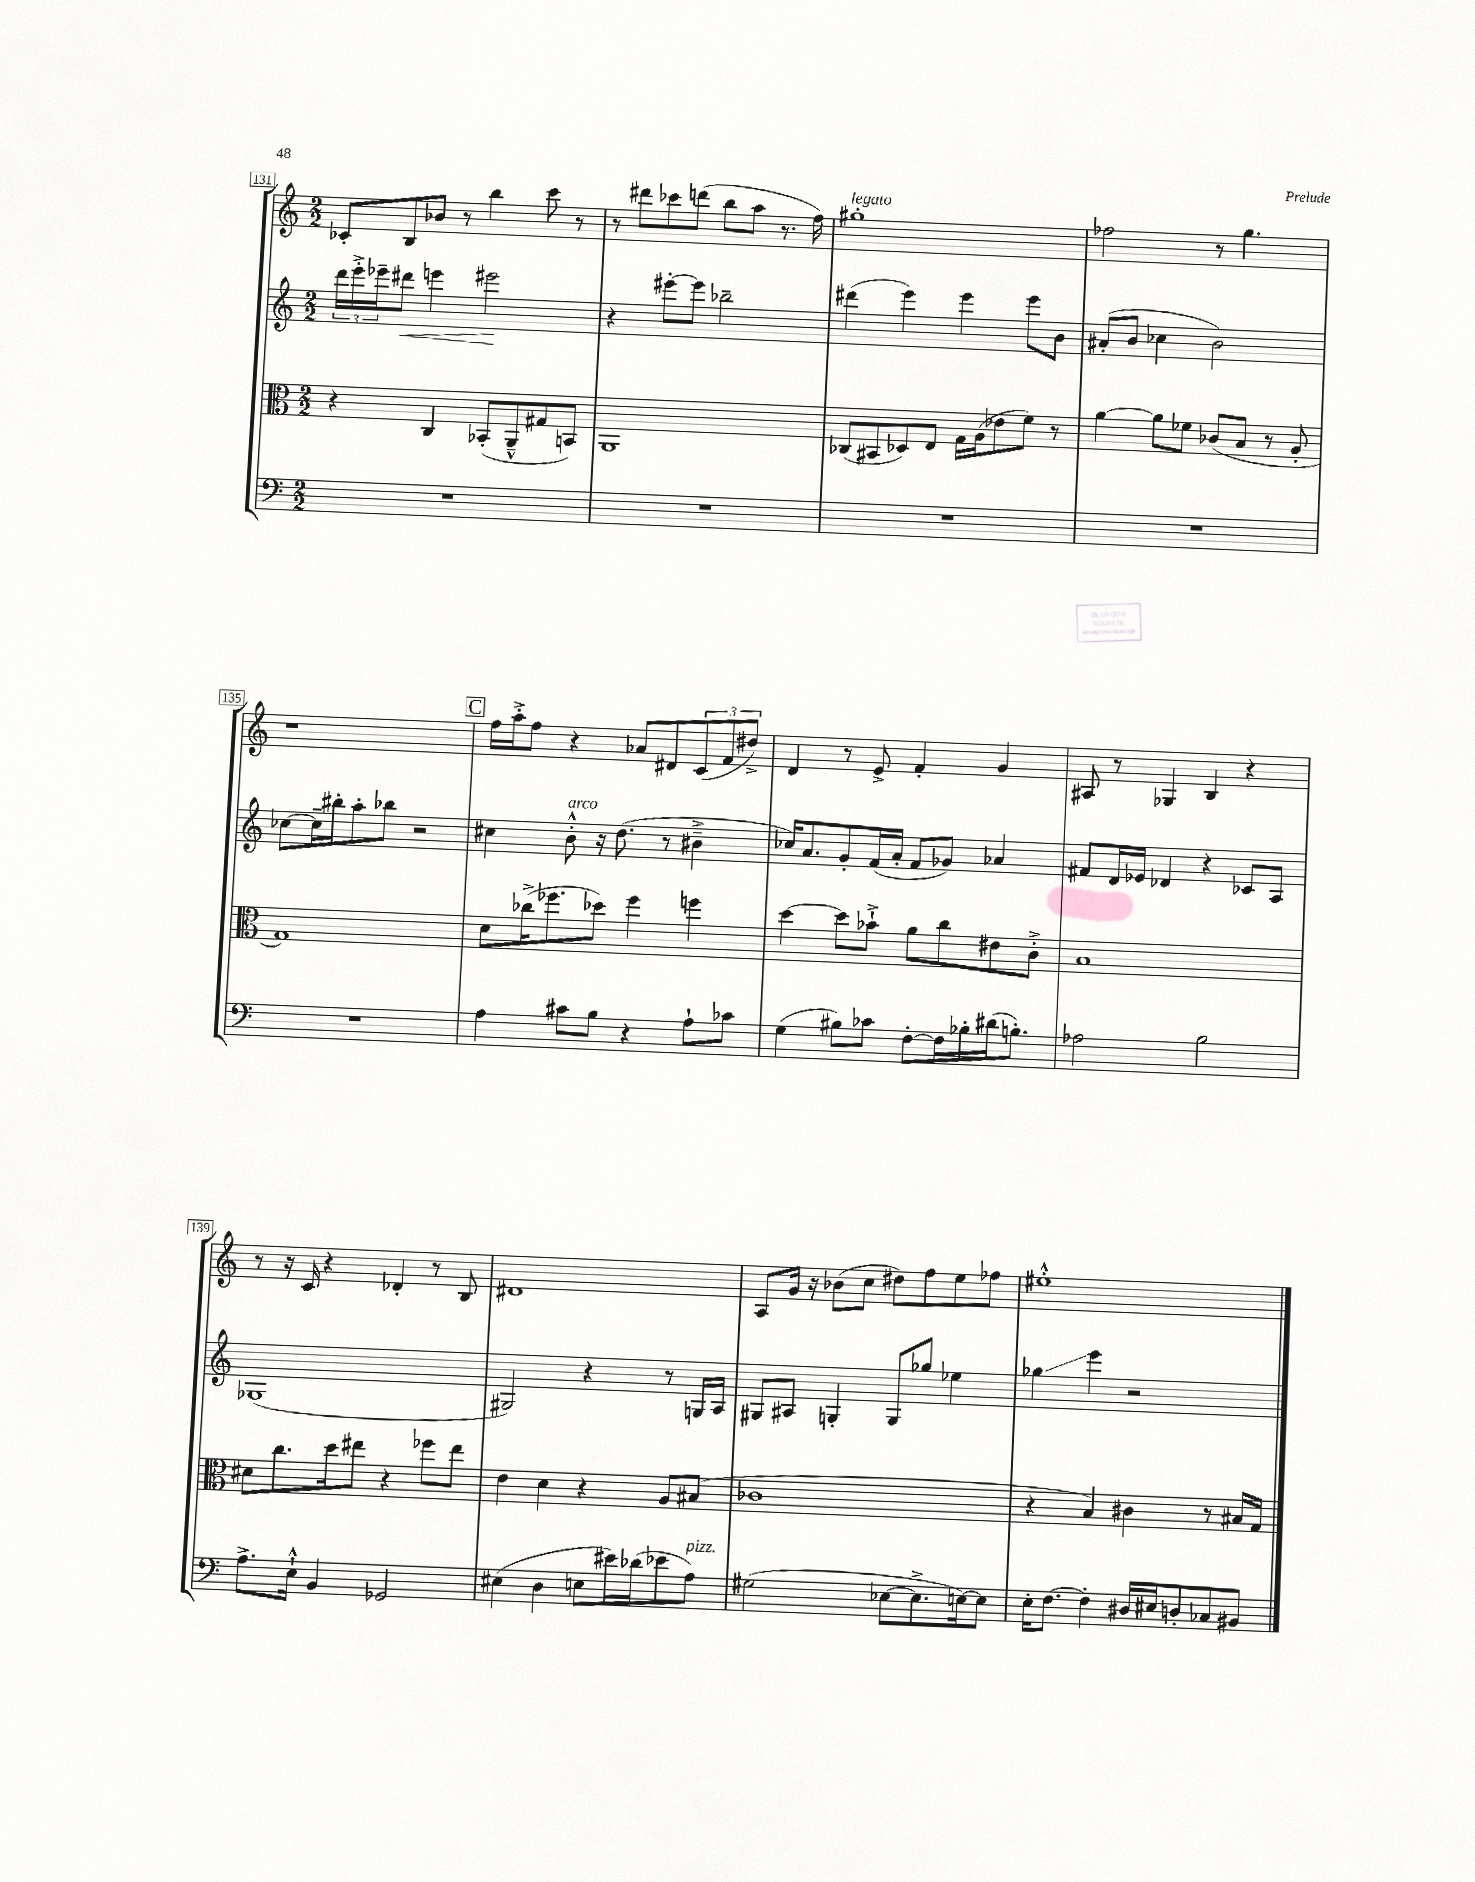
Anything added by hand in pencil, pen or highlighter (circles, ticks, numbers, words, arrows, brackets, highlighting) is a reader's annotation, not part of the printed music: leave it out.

**kern	**kern	**kern	**kern
*staff4	*staff3	*staff2	*staff1
*clefF4	*clefC3	*clefG2	*clefG2
*k[]	*k[]	*k[]	*k[]
*M2/2	*M2/2	*M2/2	*M2/2
1r	4r	24ddd	8c-'
.	.	24eee'^	.
.	.	24eee-~	.
.	.	8ddd#	8B
.	4C	4eee	8b-
.	.	.	8r
.	(8BB-'	2eee#	4bb
.	8AA~^^	.	.
.	8G#	.	8ccc
.	8BB)	.	8r
=	=	=	=
1r	1AA	4r	8r
.	.	.	8ddd#
.	.	[8eee#'	8ccc-
.	.	8eee#]	(8ddd
.	.	2bb-~	8bb
.	.	.	8aa
.	.	.	8.r
.	.	.	16ff)
=	=	=	=
1r	(8C-	(4ddd#	1gg#'
.	8BB#	.	.
.	8D-)	4eee)	.
.	8E	.	.
.	16G	4eee	.
.	(16A	.	.
.	8e-	.	.
.	8f)	8eee	.
.	8r	8b	.
=	=	=	=
1r	[4a	(8a#'	2ff-
.	.	8b	.
.	8a]	4cc-	.
.	8f-	.	.
.	(8c-	2b)	8r
.	8B	.	4.gg
.	8r	.	.
.	8A'	.	.
=	=	=	=
1r	1G)	[8cc-	1r
.	.	16cc-~]	.
.	.	16bb#'	.
.	.	8aa'	.
.	.	8bb-	.
.	.	2r	.
=	=	=	=
4A	8d	4cc#	16ff
.	.	.	16aa'^
.	(16cc-^	.	8ff
.	8.ff-	.	.
8c#	.	8b'^^	4r
8B	8dd-)	16r	.
.	.	(8.dd	.
4r	4ff-	.	8a-
.	.	8r	8d#
8A`	4ff	4b#~^	(12c
.	.	.	12f
8c-	.	.	.
.	.	.	12dd#^)
=	=	=	=
(4G	[4dd	16cc-)	4d
.	.	8.a	.
8B#)	8dd]	8g'	8r
8c-	8b-`^	(16f	8e^
.	.	16a'	.
[8F'	8a	8f	4f'
16F]	8cc	8g-)	.
16B-'	.	.	.
(16d#	8e#	4a-	4g
8.B')	.	.	.
.	8c'^	.	.
=	=	=	=
2A-	1B	8f#	8A#
.	.	16d	8r
.	.	16e-	.
.	.	4d-	4G-
2B	.	4r	4B
.	.	8c-	4r
.	.	8A	.
=	=	=	=
8.A^	8d#	(1G-	8r
.	8.cc	.	16r
16E`^^	.	.	16c
4BB	.	.	4r
.	16dd	.	.
.	8ee#	.	.
2GG-	4r	.	4d-'
.	8ff-	.	8r
.	8ee#	.	8B
=	=	=	=
(4E#	4e	2G#)	1d#
4D	4d	.	.
8E	4r	4r	.
16e#)	.	.	.
(16d-	.	.	.
8e-	8A	8r	.
8A)	(8B#	16G	.
.	.	16A	.
=	=	=	=
(2G#	1c-	8G#	8A
.	.	8A#	16g
.	.	.	16r
.	.	4G'	(8b-
.	.	.	8cc
[8E-	.	8G	8dd#)
8.E-^]	.	8gg-	8ff
.	.	4ee-	8ee
[16E)	.	.	.
8E]	.	.	8ff-
=	=	=	=
16E'	4r	4gg-	1ee#'^^
[8.F	.	.	.
4F']	4B)	4eee	.
16D#	4c#	2r	.
16E#	.	.	.
8D'	.	.	.
8C-	8r	.	.
8BB#	16B#	.	.
.	16G	.	.
==	==	==	==
*-	*-	*-	*-
